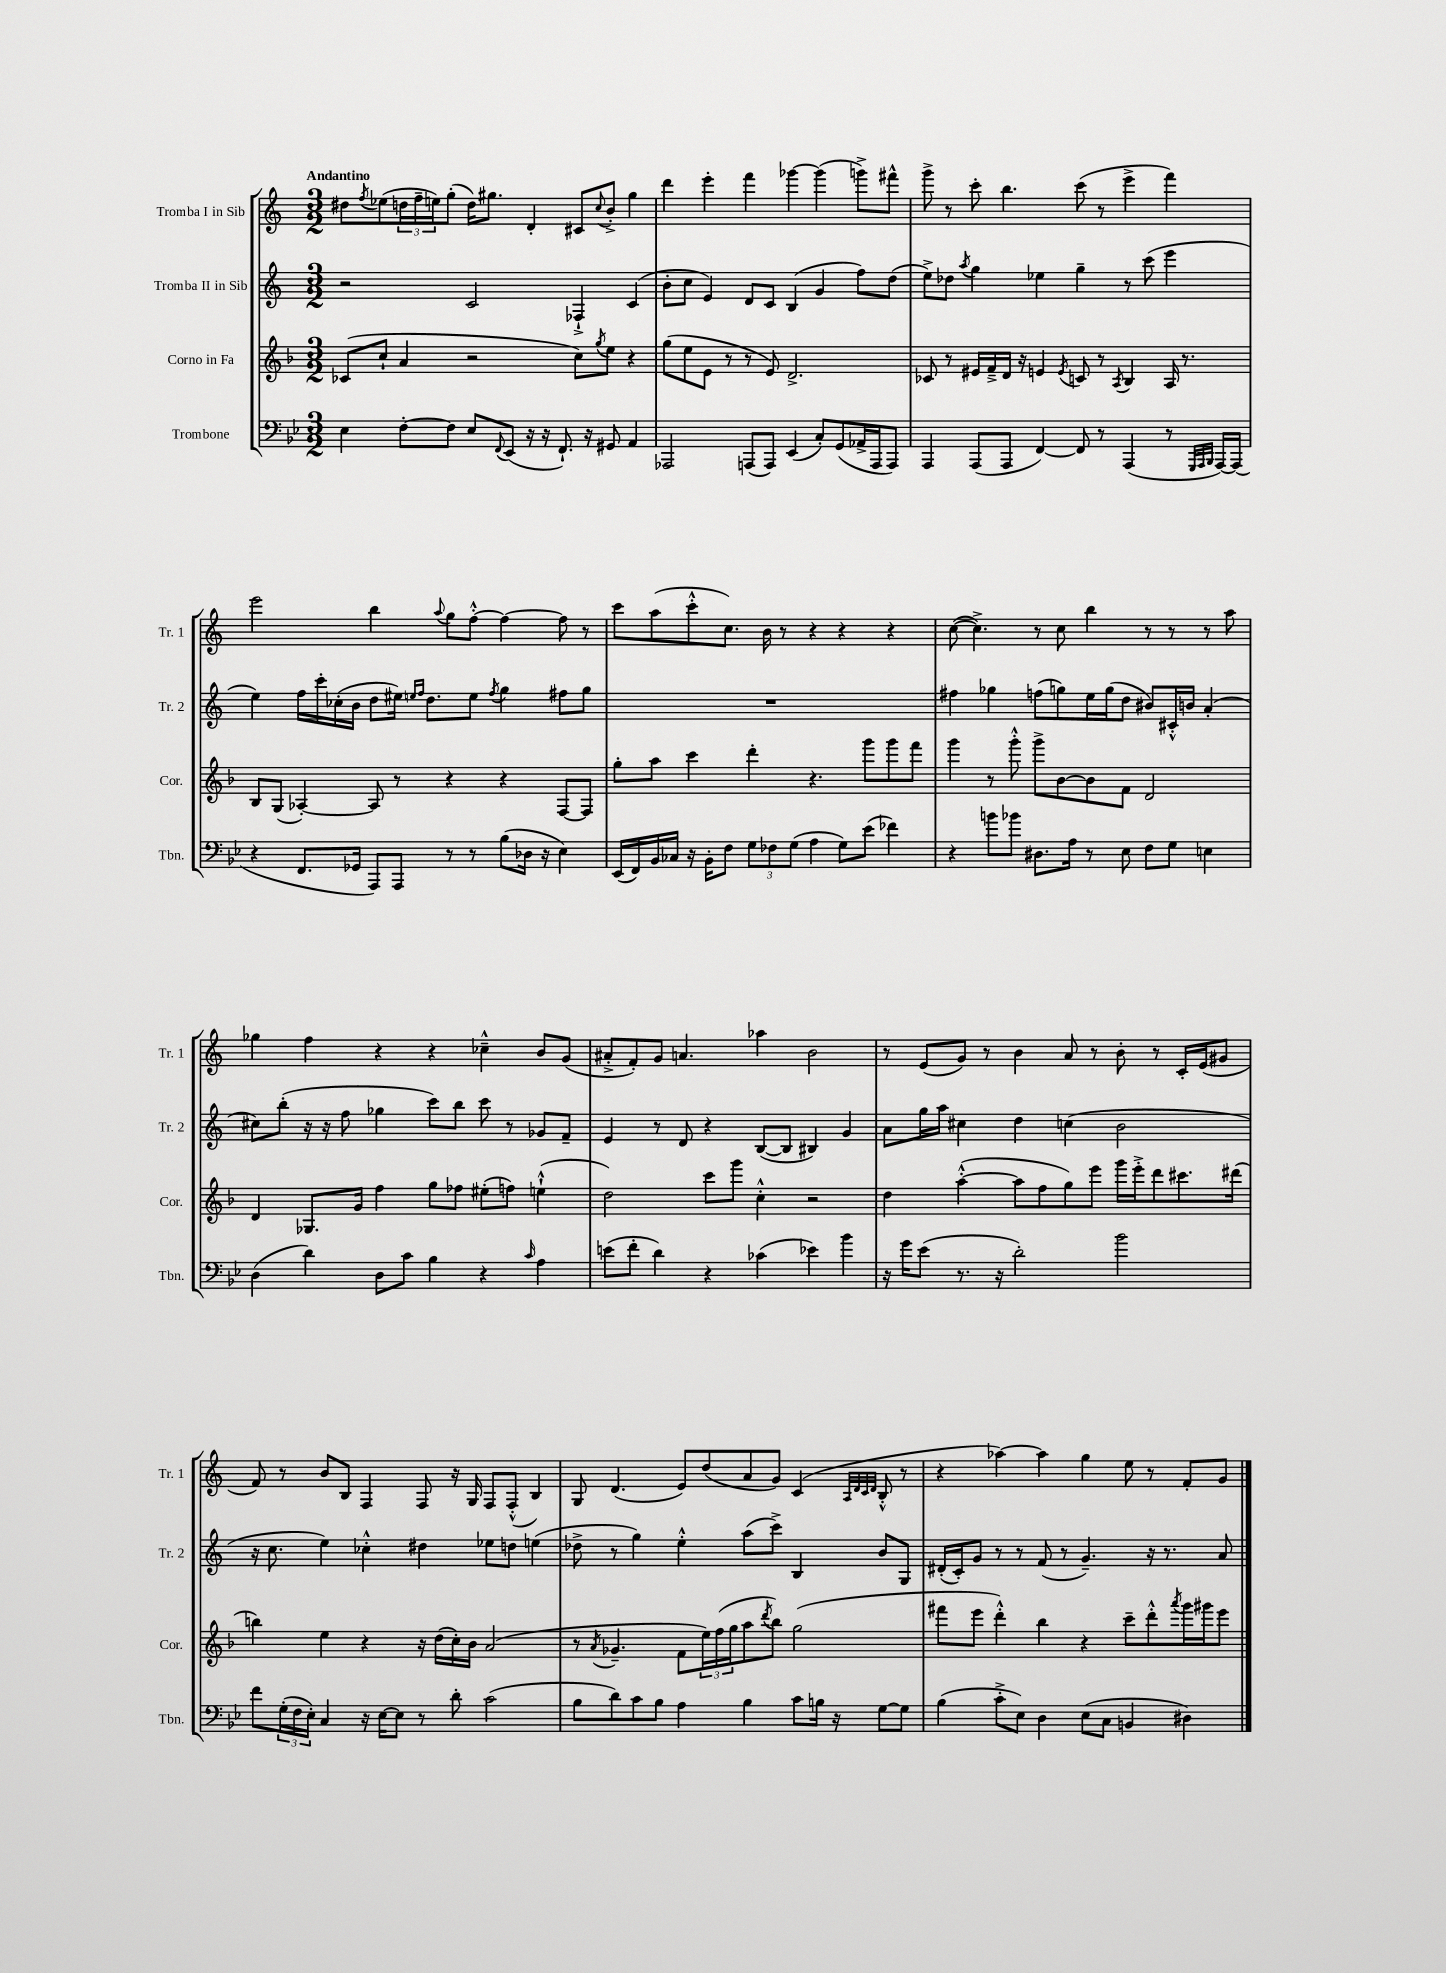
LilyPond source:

<<
\new StaffGroup <<
\new Staff = "s0" \with { instrumentName = "Tromba I in Sib" shortInstrumentName = "Tr. 1" } {
    \clef treble \key c \major \numericTimeSignature \time 3/2 \tempo "Andantino"
    dis''8 \acciaccatura { f''8 } ees''8( \tuplet 3/2 { d''16 f''16-- e''16) } g''8-.( d''16) gis''8. d'4-. cis'8 \appoggiatura { c''8 } b'8-.-> gis''4 |
    d'''4 e'''4-. f'''4 ges'''4~ ges'''4( g'''8->) fis'''8-^ |
    g'''8-> r8 c'''8-. b''4. c'''8( r8 e'''4-> f'''4) |
    e'''2 b''4 \appoggiatura { a''8 } g''8 f''8~-.-^ f''4~ f''8 r8 |
    c'''8 a''8( c'''8-.-^ c''8.) b'16 r8 r4 r4 r4 |
    c''8~( c''4.->) r8 c''8 b''4 r8 r8 r8 a''8 |
    ges''4 f''4 r4 r4 ces''4---^ b'8 g'8( |
    ais'8-.-> f'8-.) g'8 a'4. aes''4 b'2 |
    r8 e'8( g'8) r8 b'4 a'8 r8 b'8-. r8 c'16-. e'16( gis'8 |
    f'8) r8 b'8 b8 f4 f8 r16 g16 f8 f8-.-^( b4) |
    g8 d'4.( e'8) d''8( a'8 g'8) c'4( \grace { a32 d'32 c'32 d'32 } b8-.-^ r8 |
    r4 aes''4~) aes''4 g''4 e''8 r8 f'8-. g'8 \bar "|." |
}
\new Staff = "s1" \with { instrumentName = "Tromba II in Sib" shortInstrumentName = "Tr. 2" } {
    \clef treble \key c \major \numericTimeSignature \time 3/2
    r2 c'2 fes4-!-> c'4( |
    b'8-. c''8 e'4) d'8 c'8 b4( g'4 f''8) d''8( |
    e''8->) des''8 \acciaccatura { a''8 } g''4 ees''4 g''4-- r8 c'''8( e'''4 |
    e''4) f''16 c'''16-. ces''16-.( b'16 d''8 eis''16) \grace { e''16 f''16 } d''8. e''8 \acciaccatura { f''8 } g''4 fis''8 g''8 |
    R1. |
    fis''4 ges''4 f''8( g''8) e''16 g''16( d''8 bis'8) cis'16-.-^ b'16 a'4-.( |
    cis''8) b''8-.( r16 r16 f''8 ges''4 c'''8) b''8 c'''8 r8 ges'8 f'8-- |
    e'4 r8 d'8 r4 b8~( b8 bis4) g'4 |
    a'8 g''16 a''16 cis''4 d''4 c''4( b'2 |
    r16 c''8. e''4) ces''4-.-^ dis''4 ees''8 d''8 e''4( |
    des''8-> r8 g''4) e''4-.-^ a''8( c'''8->) b4 b'8 g8 |
    dis'16-.( c'16-.) g'8 r8 r8 f'8( r8 g'4.--) r16 r8. a'8 \bar "|." |
}
\new Staff = "s2" \with { instrumentName = "Corno in Fa" shortInstrumentName = "Cor." } {
    \clef treble \key f \major \numericTimeSignature \time 3/2
    ces'8( c''8-! a'4 r2 c''8) \acciaccatura { g''8 } e''8 r4 |
    g''8( e''8 e'8 r8 r8 e'8) d'2.-> |
    ces'8 r8 eis'16 f'16---> d'16 r16 e'4 \acciaccatura { e'8 } c'8 r8 \acciaccatura { a8 } bes4 a16 r8. |
    bes8 g8( aes4~-.) aes8 r8 r4 r4 f8~ f8 |
    g''8-. a''8 c'''4 d'''4-. r4. g'''8 g'''8 f'''8 |
    g'''4 r8 g'''8-.-^ g'''8-> bes'8~ bes'8 f'8 d'2 |
    d'4 ges8. g'16 f''4 g''8 fes''8 eis''8-.( f''8) e''4-!-^( |
    d''2) c'''8 g'''8 c''4-.-^ r2 |
    d''4 a''4~-.-^( a''8 f''8 g''8) e'''8 g'''16 e'''16-.-> d'''8 cis'''8. dis'''16( |
    b''4) e''4 r4 r16 d''16( c''16-.) bes'16 a'2( |
    r8 \acciaccatura { a'8 } ges'4.-- f'8 \tuplet 3/2 { e''16) f''16( g''16 } a''8 \acciaccatura { d'''8 } bes''8) g''2( |
    fis'''8 e'''8 d'''4-.-^) bes''4 r4 c'''8-- d'''8-.-^ \acciaccatura { a'''8 } g'''16 gis'''16 e'''8 \bar "|." |
}
\new Staff = "s3" \with { instrumentName = "Trombone" shortInstrumentName = "Tbn." } {
    \clef bass \key bes \major \numericTimeSignature \time 3/2
    ees4 f8~-. f8 ees8 \appoggiatura { f,8 } ees,8( r16 r16 f,8.-!) r16 gis,8 a,4 |
    aes,,2 a,,8( a,,8) ees,4( c8-.) g,8( aes,16-> a,,16 a,,8) |
    a,,4 a,,8( a,,8 f,4~) f,8 r8 a,,4( r8 \grace { g,,32 a,,32 bes,,32 } a,,16~) a,,16( |
    r4 f,8. ges,16 a,,8) a,,8 r8 r8 bes8( des16 r16 ees4) |
    ees,16( f,16) bes,16 ces16 r16 bes,16-. f8 \tuplet 3/2 { g8 fes8 g8( } a4 g8) ees'8( fes'4) |
    r4 b'8 bes'8 dis8. a16 r8 ees8 f8 g8 e4 |
    d4( d'4) d8 c'8 bes4 r4 \grace { c'16 } a4 |
    e'8( f'8-. d'4) r4 ces'4( ees'4) bes'4 |
    r16 g'16 ees'8( r8. r16 d'2-.) bes'2 |
    f'8 \tuplet 3/2 { g16-.( f16 ees16-.) } c4 r16 ees16~ ees8 r8 d'8-. c'2( |
    bes8 d'8) c'8 bes8 a4 bes4 c'8 b16 r16 g8~ g8 |
    bes4( c'8-.-> ees8) d4 ees8( c8 b,4 dis4) \bar "|." |
}
>>
>>
\layout { \context { \Score \remove "Bar_number_engraver" } }
